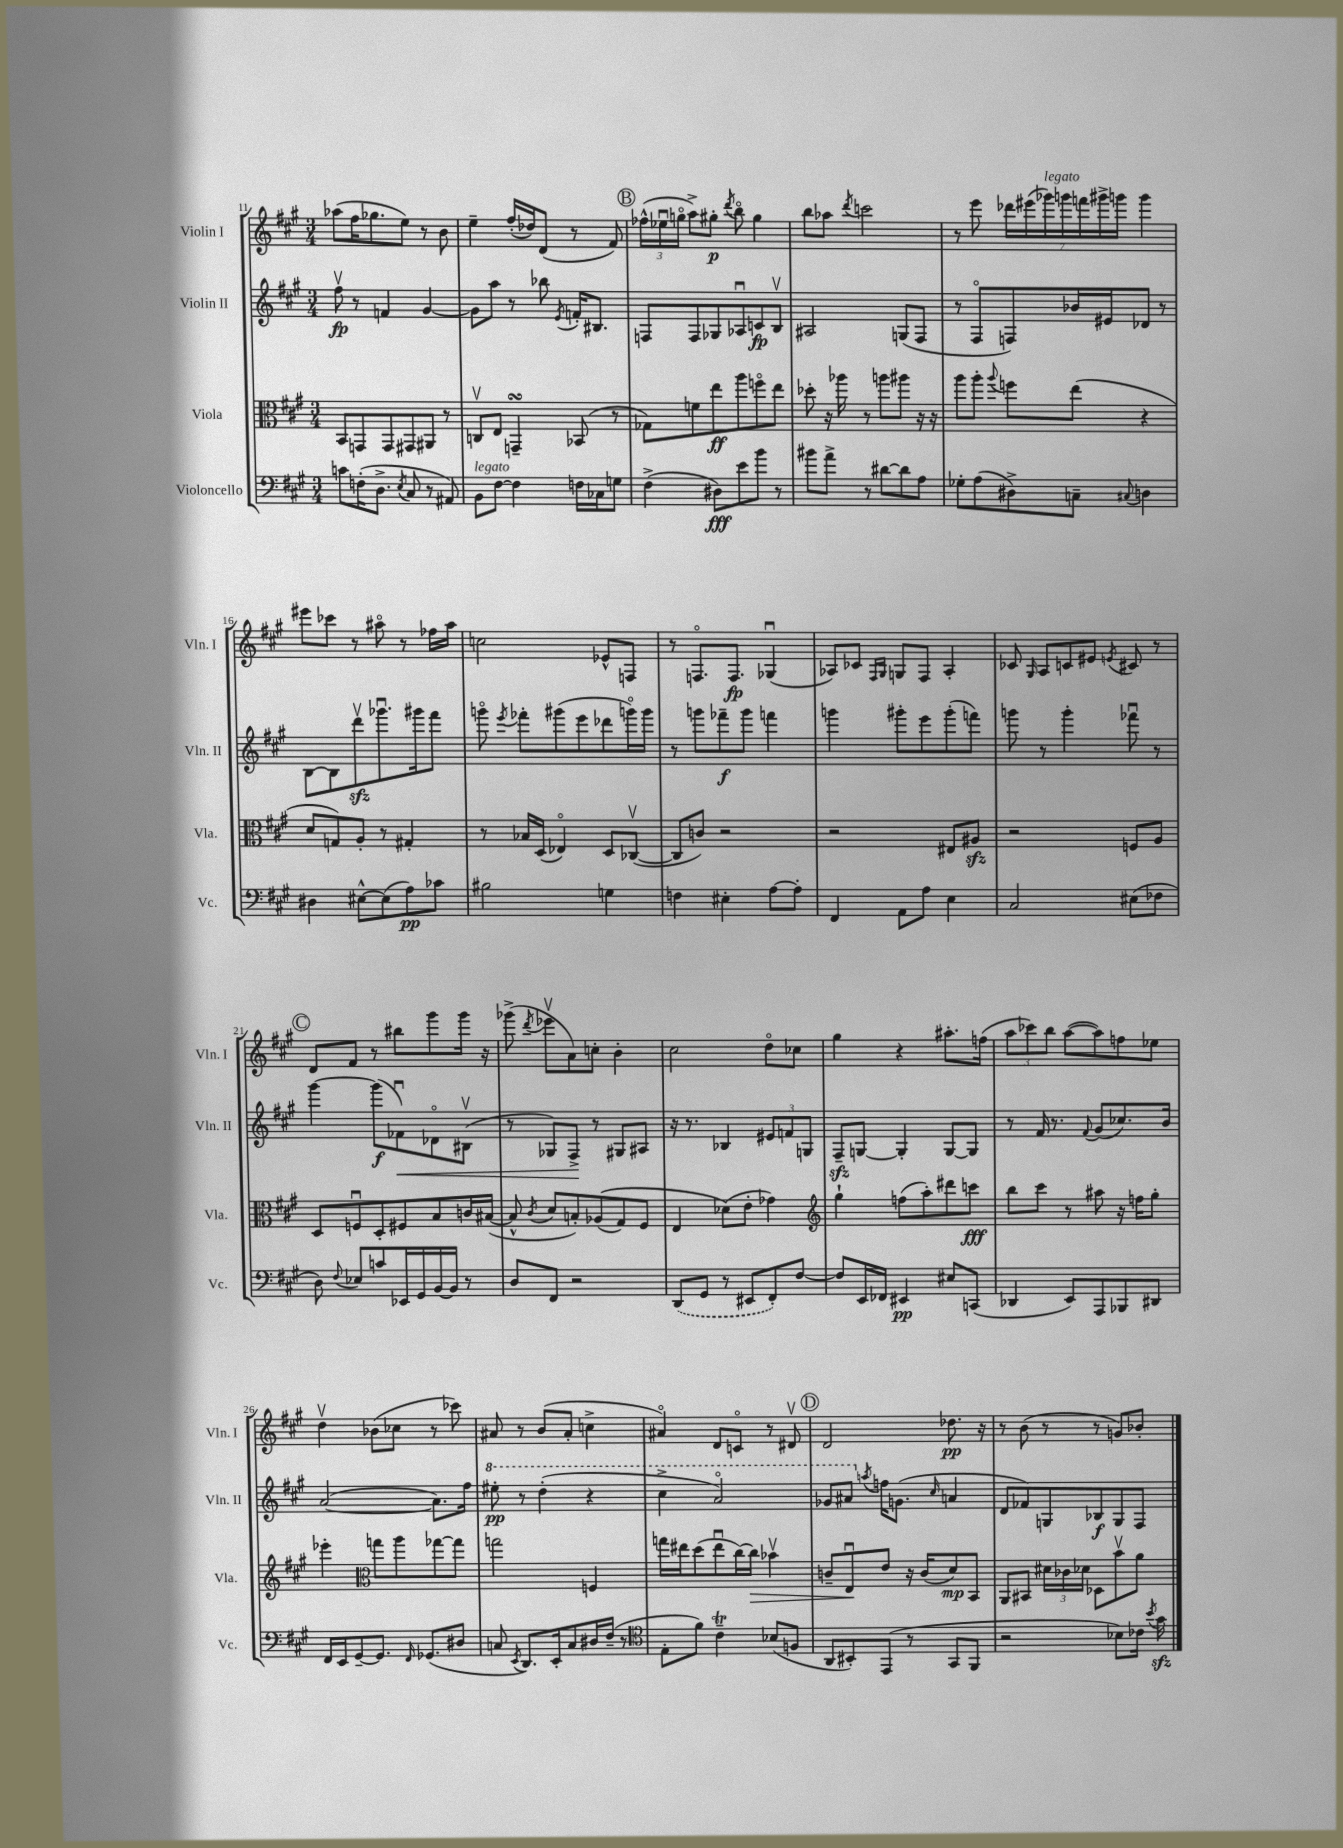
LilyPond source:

<<
\new StaffGroup <<
\new Staff = "s0" \with { instrumentName = "Violin I" shortInstrumentName = "Vln. I" } {
    \clef treble \key a \major \numericTimeSignature \time 3/4
    \autoBeamOff aes''8[( fis''16 ges''8. e''8]) r8 b'8 |
    e''4-- fis''16[-.( des''16) d'8]( r8 fis'8) |
    \mark \markup { \circle "B" } \tuplet 3/2 { fes''16[-^( ees''16\downbow g''16]\flageolet } a''8[->) gis''8]-.\p \acciaccatura { d'''8 } b''8\flageolet gis''4 |
    b''8[ aes''8] \acciaccatura { d'''8 } c'''2 |
    r8 e'''8 \tuplet 7/4 { des'''16[ eis'''16( ges'''16^\markup { \italic "legato" }) g'''16 f'''16 gis'''16-> g'''16] } g'''4 |
    eis'''8[ ces'''8] r8 ais''8\flageolet r8 fes''16[ ais''16] |
    c''2 ees'8[-^ f8] |
    r8 f8.[\flageolet f8.]\fp ges4\downbow( |
    aes8[) ces'8] \grace { fis16[ gis16] } g8[ fis8] aes4-. |
    ces'8 \grace { gis16 } a8[ c'8 eis'8] \acciaccatura { e'8 } cis'8 r8 |
    \mark \markup { \circle "C" } d'8[ fis'8] r8 bis''8[ gis'''8 gis'''16] r16 |
    ges'''8->( \acciaccatura { d'''8 } ees'''8[\upbow a'8) c''8]-. b'4-. |
    cis''2 d''8[\flageolet ces''8] |
    gis''4 r4 ais''8.[-. f''16]( |
    \tuplet 3/2 { a''8[ ces'''8) b''8] } a''8[~( a''8) f''8 ees''8] |
    d''4\upbow bes'8[( ces''8] r8 ces'''8) |
    ais'8 r8 b'8[( ais'8]-. c''4-> |
    ais'4\flageolet) d'8[ c'8]\flageolet r8 dis'8\upbow |
    \mark \markup { \circle "D" } d'2 des''8.\pp r16 |
    r8 b'8( r8 r8 g'8[) bes'8]-. \bar "|." |
}
\new Staff = "s1" \with { instrumentName = "Violin II" shortInstrumentName = "Vln. II" } {
    \clef treble \key a \major \numericTimeSignature \time 3/4
    \autoBeamOff fis''8\upbow\fp r8 f'4 gis'4~ |
    gis'8[ a''8] r8 bes''8 \acciaccatura { e'8 } f'16[-. bis8.] |
    \mark \markup { \circle "B" } f8[ f8 ges8 aes8\downbow c'8\fp b8]\upbow |
    ais2 g8[( fis8] |
    r8 fis8[\flageolet f8) bes'16 eis'16 des'8] r8 |
    b8[~ b8 d'''8\upbow\sfz ges'''8.\downbow gis'''16 fis'''8] |
    g'''8\flageolet \acciaccatura { e'''8 } fes'''8[-. gis'''8( e'''8 des'''8 g'''16\flageolet) g'''16] |
    r8 g'''8[ fes'''8--\f g'''8] f'''4 |
    g'''4 gis'''8[-. e'''8 gis'''8-.( f'''8]) |
    g'''8 r8 g'''4-. fes'''8\downbow r8 |
    \mark \markup { \circle "C" } gis'''4~ gis'''8[\f( fes'8\downbow\<) des'8\flageolet bis8]\upbow( |
    r8 ges8[) fis8]->\! r8 gis8[ ais8] |
    r16 r8. bes4 \tuplet 3/2 { eis'8[ f'8 g8] } |
    fis8[--\sfz g8]~ g4-. g8[~ g8] |
    r8 fis'16 r8. \appoggiatura { fis'8 } gis'8[( ces''8.) b'16] |
    a'2~( a'8.[) fis''16] |
    \ottava #1 eis'''8-.\pp r8 d'''4-.( r4 |
    cis'''4-> a''2\flageolet) |
    \mark \markup { \circle "D" } ges''8[ ais''8] \ottava #0 \acciaccatura { a''8 } f''16[ g'8.]( \grace { cis''16 } a'!4 |
    d'8[ fes'8) g8 bes8\f g8 fis8] \bar "|." |
}
\new Staff = "s2" \with { instrumentName = "Viola" shortInstrumentName = "Vla." } {
    \clef alto \key a \major \numericTimeSignature \time 3/4
    \autoBeamOff b,8[ g,8 g,8 gis,8 ais,8] r8 |
    c8[\upbow e8] g,4--\turn bes,8( r8 |
    \mark \markup { \circle "B" } ges8[) f'8 e''8\ff a''8 f''8\flageolet e''8] |
    des''8-. r16 aes''16 r8 a''8[ ais''8] r16 r16 |
    a''8[ a''8]-. \appoggiatura { a''8 } f''8[ e''8]( r4 |
    d'8[ g8) a8]-. r8 gis4-. |
    r8 bes16[ d16]( ees4\flageolet) d8[ ces8]~\upbow( |
    ces8[ c'8]) r2 |
    r2 eis8[ ais8]\sfz |
    r2 f8[ a8] |
    \mark \markup { \circle "C" } d8[ f8\downbow d8-. fis8 b8 c'16 bis16]~( |
    bis8-^ \acciaccatura { cis'8 } d'8[ b8-.) aes8(\( gis8) fis8] |
    e4 des'8[(\) e'8]-. ges'4) |
    \clef treble gis''4-! f''8[( a''8-.) dis'''8 c'''8]\fff |
    b''8[ cis'''8] r8 ais''8 r16 f''16[ gis''8]-. |
    ees'''4-. \clef alto g''8[ a''8 ges''8~ ges''8] |
    g''2 f4 |
    g''16[ eis''16 d''8( eis''8\downbow cis''16~) cis''16]\> bes'4\upbow |
    \mark \markup { \circle "D" } c'8[-- e8\downbow\! e'8] r16 c'16[( d'8\mp) b,8] |
    a,8[ bis,8] \tuplet 3/2 { dis'16[ ces'16 des'16] } des8[ b'8\upbow a'8] \bar "|." |
}
\new Staff = "s3" \with { instrumentName = "Violoncello" shortInstrumentName = "Vc." } {
    \clef bass \key a \major \numericTimeSignature \time 3/4
    \autoBeamOff c'8[ f16-.( d8.]-> \acciaccatura { e8 } cis8 r8 ais,8) |
    b,8[^\markup { \italic "legato" } fis8]~ fis4 f16[ ces16 g8] |
    \mark \markup { \circle "B" } fis4->( dis8[\fff) e'8 b'8] r8 |
    bis'8[ a'8]-> r8 dis'8[~ dis'8 a8] |
    ges8[-. a8( dis8->) c8]-- \appoggiatura { cis8 } d4 |
    dis4 eis8[~-^ eis8( a8\pp) ces'8] |
    bis2 g4 |
    f4 eis4-. a8[~ a8]-. |
    fis,4 a,8[ a8] e4 |
    cis2 eis8[( fes8] |
    \mark \markup { \circle "C" } d8) \appoggiatura { fis8 } ees8[ c'8 ees,16 gis,16 b,16~ b,16] r8 |
    d8[ fis,8] r2 |
    \once \slurDashed d,8[( gis,8] r8 eis,8[ fis,8-.) fis8]~ |
    fis8[ e,16 fes,16] eis,4\pp eis8[ c,8]( |
    des,4 e,8[) a,,8 bes,,8 dis,8] |
    fis,16[ e,16 gis,8~-- gis,8.] \grace { fis,16 } ges,8.[( dis8] |
    c8 \acciaccatura { e,8 } d,8.[) e,16-. c8 dis16 fis16]--( r8 |
    \clef tenor e8[-. fis'8]) cis'4--\trill bes8[( f8] |
    \mark \markup { \circle "D" } a,8[ bis,8-.) e,8]( r8 gis,8[ fis,8] |
    r2 bes8[) ces'16] \acciaccatura { b'8 } gis'16\sfz \bar "|." |
}
>>
>>
\layout { \context { \Score currentBarNumber = #11 } }
